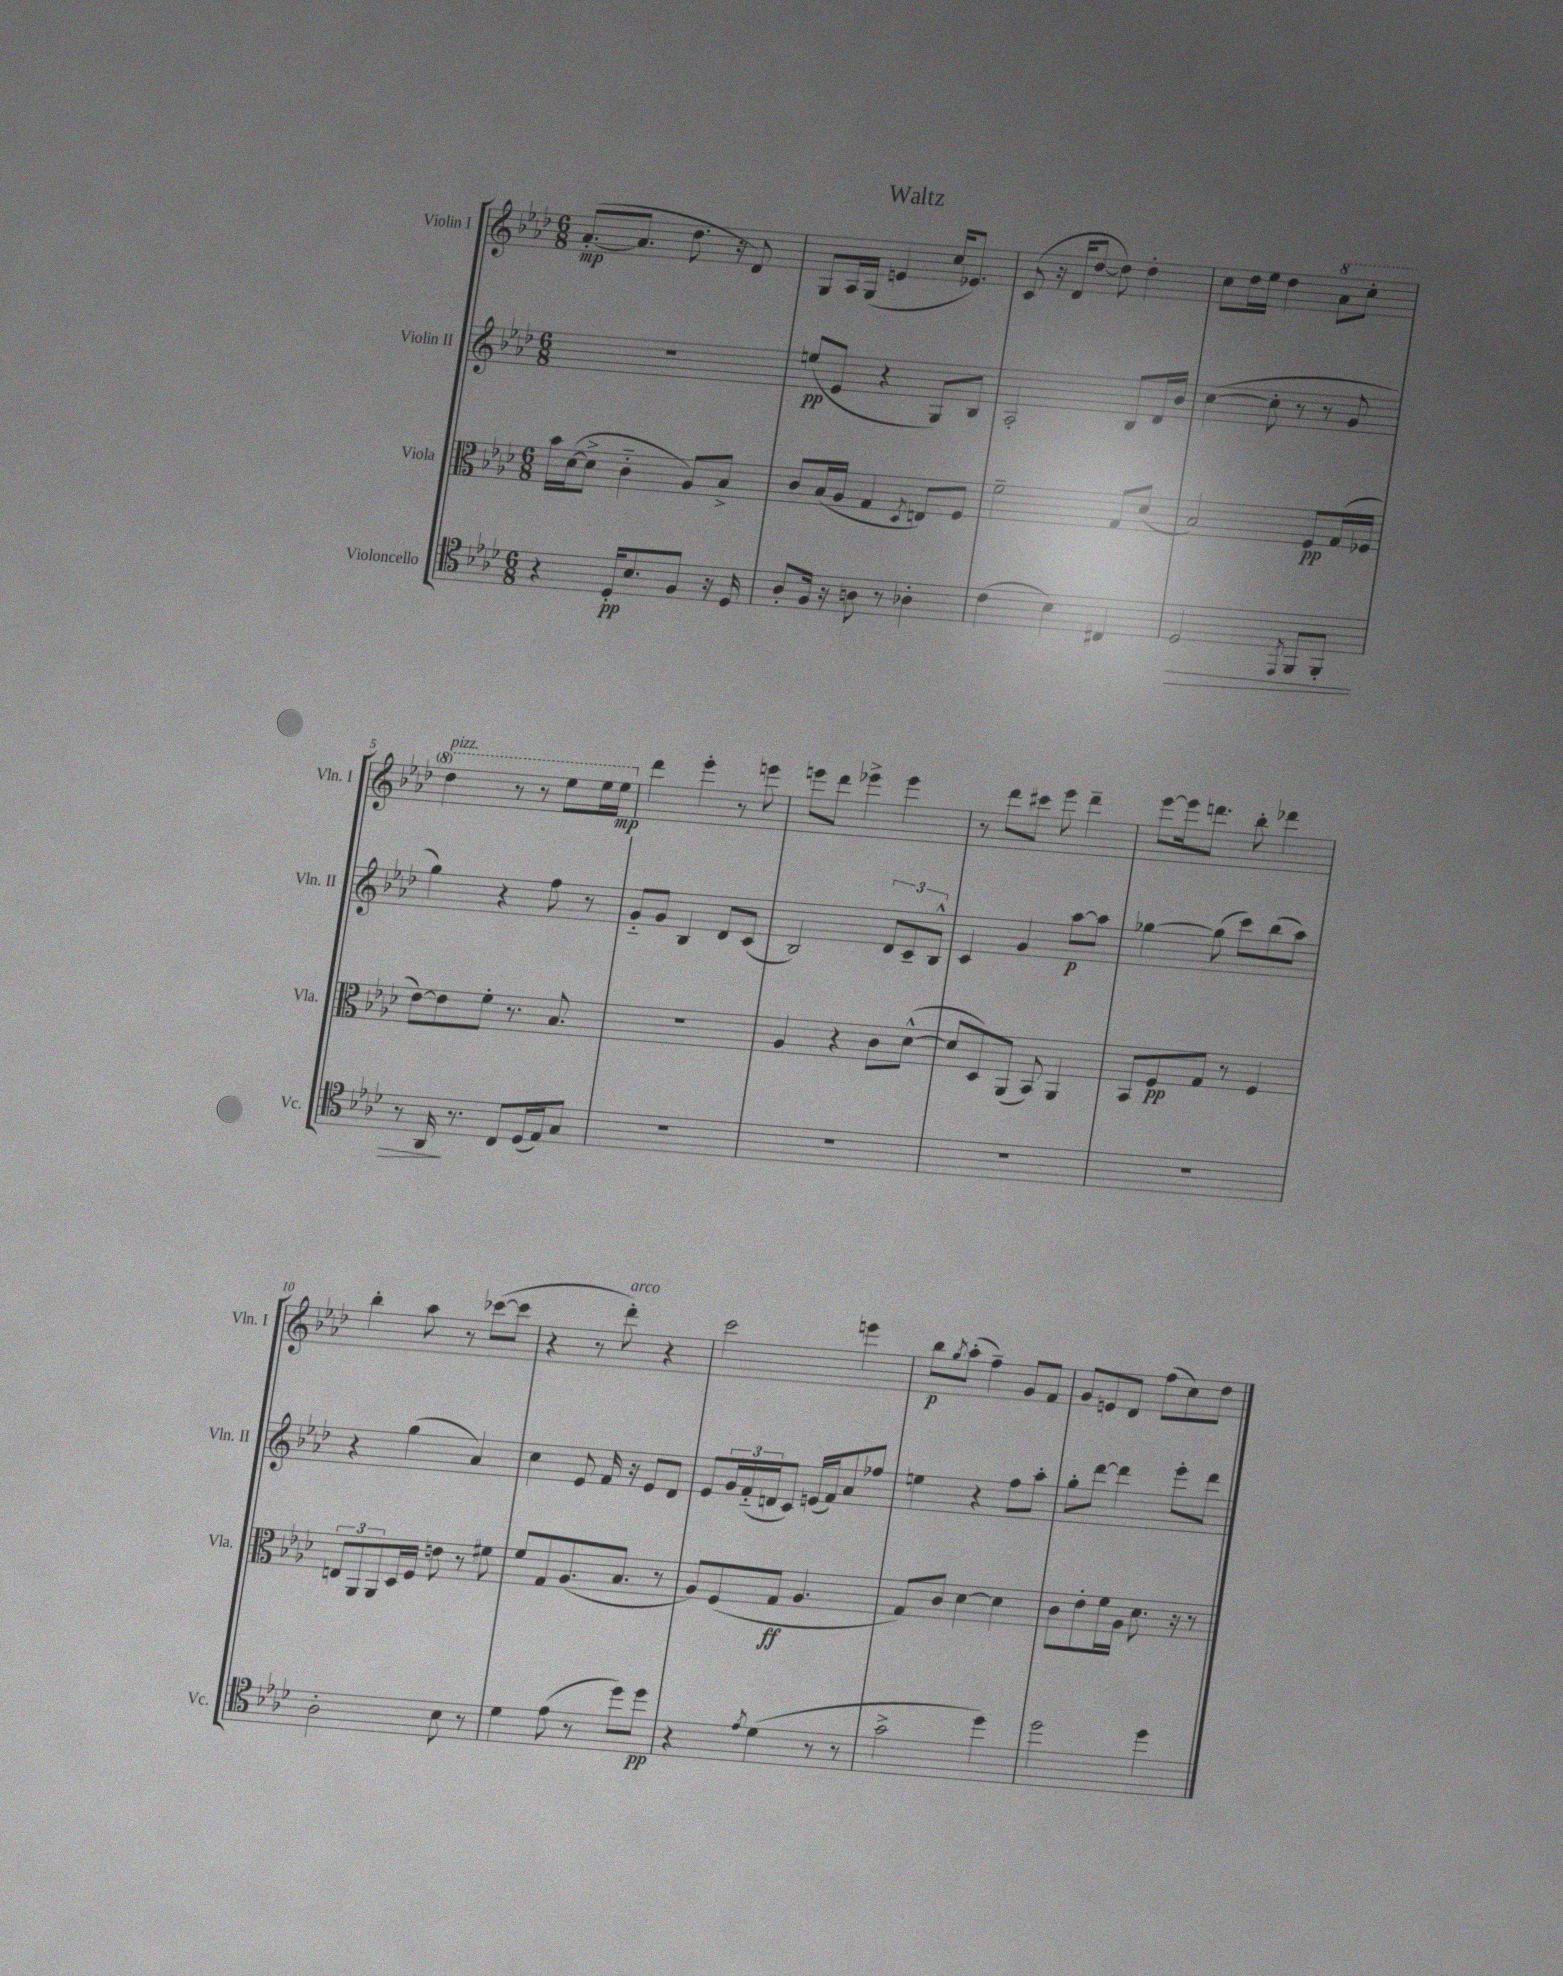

**kern	**kern	**kern	**kern
*staff4	*staff3	*staff2	*staff1
*clefC4	*clefC3	*clefG2	*clefG2
*k[b-e-a-d-]	*k[b-e-a-d-]	*k[b-e-a-d-]	*k[b-e-a-d-]
*M6/8	*M6/8	*M6/8	*M6/8
4r	16b-	2.r	([8.a-'
.	([16d-	.	.
.	8d-^]	.	.
.	.	.	8.a-]
16D-'	4c'~	.	.
8.B-	.	.	.
.	.	.	8.dd-
8F	8A-)	.	.
.	.	.	16r
16r	8B-^	.	8d-)
16D-	.	.	.
=	=	=	=
8A-'	8c	(8ee	8G
16F	(16B-	8e-	16A-
16r	16A-	.	(16G
8A	4G	4r	4e
8r	.	.	.
.	8qD-	.	.
4A-'	8E)	8G)	16cc
.	.	.	8.e-)
.	8F	8B-	.
=	=	=	=
(4c	2f~	2A-'	(8c
.	.	.	16r
.	.	.	16d-
4B-)	.	.	[8dd-
.	.	.	8dd-])
4C#	8G	8B-	4dd-'
.	(8d-	16d-	.
.	.	16b-	.
=	=	=	=
2D-	2B-)	([4cc	8cc
.	.	.	16dd-
.	.	.	16ee-
.	.	8cc']	4dd-
.	.	8r	.
8qEE-	.	.	.
8FF	8F	8r	8aa-
8FF'	(16G	8g	8ccc'
.	16F-	.	.
=	=	=	=
8r	[8e-)	4gg)	4ddd-
16AA-	8e-]	.	.
8.r	.	.	.
.	8f'	4r	8r
8C	8.r	.	8r
(16D-	.	8ff	8eee-
16E-)	8.B-	.	.
8G	.	8r	16eee-
.	.	.	16eee-
=	=	=	=
2.r	2.r	8g'~	4ddd-
.	.	8g	.
.	.	4B-	4eee-'
.	.	8d-	8r
.	.	(8c	8eee
=	=	=	=
2.r	4A-	2B-)	8eee
.	.	.	8ddd-
.	4r	.	4eee-^
.	8c	12d-	4eee-
.	.	12c~	.
.	([8d-^^	.	.
.	.	12B-^^	.
=	=	=	=
2.r	8d-]	4c	8r
.	8D-)	.	8ddd-
.	(8AA-	4g	8ccc#
.	8BB-)	.	8eee-
.	4AA-	[8aa-	4ddd-~
.	.	8aa-]	.
=	=	=	=
2.r	8BB-	[4gg-	[8eee-
.	8F	.	16eee-]
.	.	.	8.ddd
.	8G	(8gg-]	.
.	8r	8ccc)	8bb-'
.	4F	(8bb-	4ddd-
.	.	8aa-)	.
=	=	=	=
2A-'	12E	4r	4bb-'
.	12AA-	.	.
.	12AA-	.	.
.	16D-	(4gg	8aa-
.	16F	.	.
.	8e	.	8r
8B-	8r	4a-)	([8ccc-
8r	8f#	.	8ccc-]
=	=	=	=
4d-	8f	4cc	4r
.	8G	.	.
(8e-	(8.A-	8e-	8r
8r	.	16f	8ddd-')
.	8.B-	16r	.
8dd-)	.	8e-	4r
8dd-	8r	8d-	.
=	=	=	=
4r	8A-)	8e-	2ccc
.	(8F	24g	.
.	.	(24f'~	.
.	.	24d	.
8qe-	.	.	.
(4d-	8G	8c)	.
.	4.A-	(16e	.
.	.	16f)	.
8r	.	8a-	4eee
8r	.	8ff-	.
=	=	=	=
2g^	8G)	4ee	8bb-
.	.	.	8qgg
.	8c	.	(8aa-'
.	[4d-	4r	4ff~)
4dd-)	4d-]	8ff	8g
.	.	8aa-'	8f
=	=	=	=
2dd-	8c	8gg'	8g
.	8e-'	[8ddd-	8e
.	16f	4ddd-]	8d-
.	16A-	.	.
.	8.d-	.	(8ff
4dd-	.	8eee-'	8cc)
.	16r	.	.
.	8r	8ddd-	8dd-
==	==	==	==
*-	*-	*-	*-
